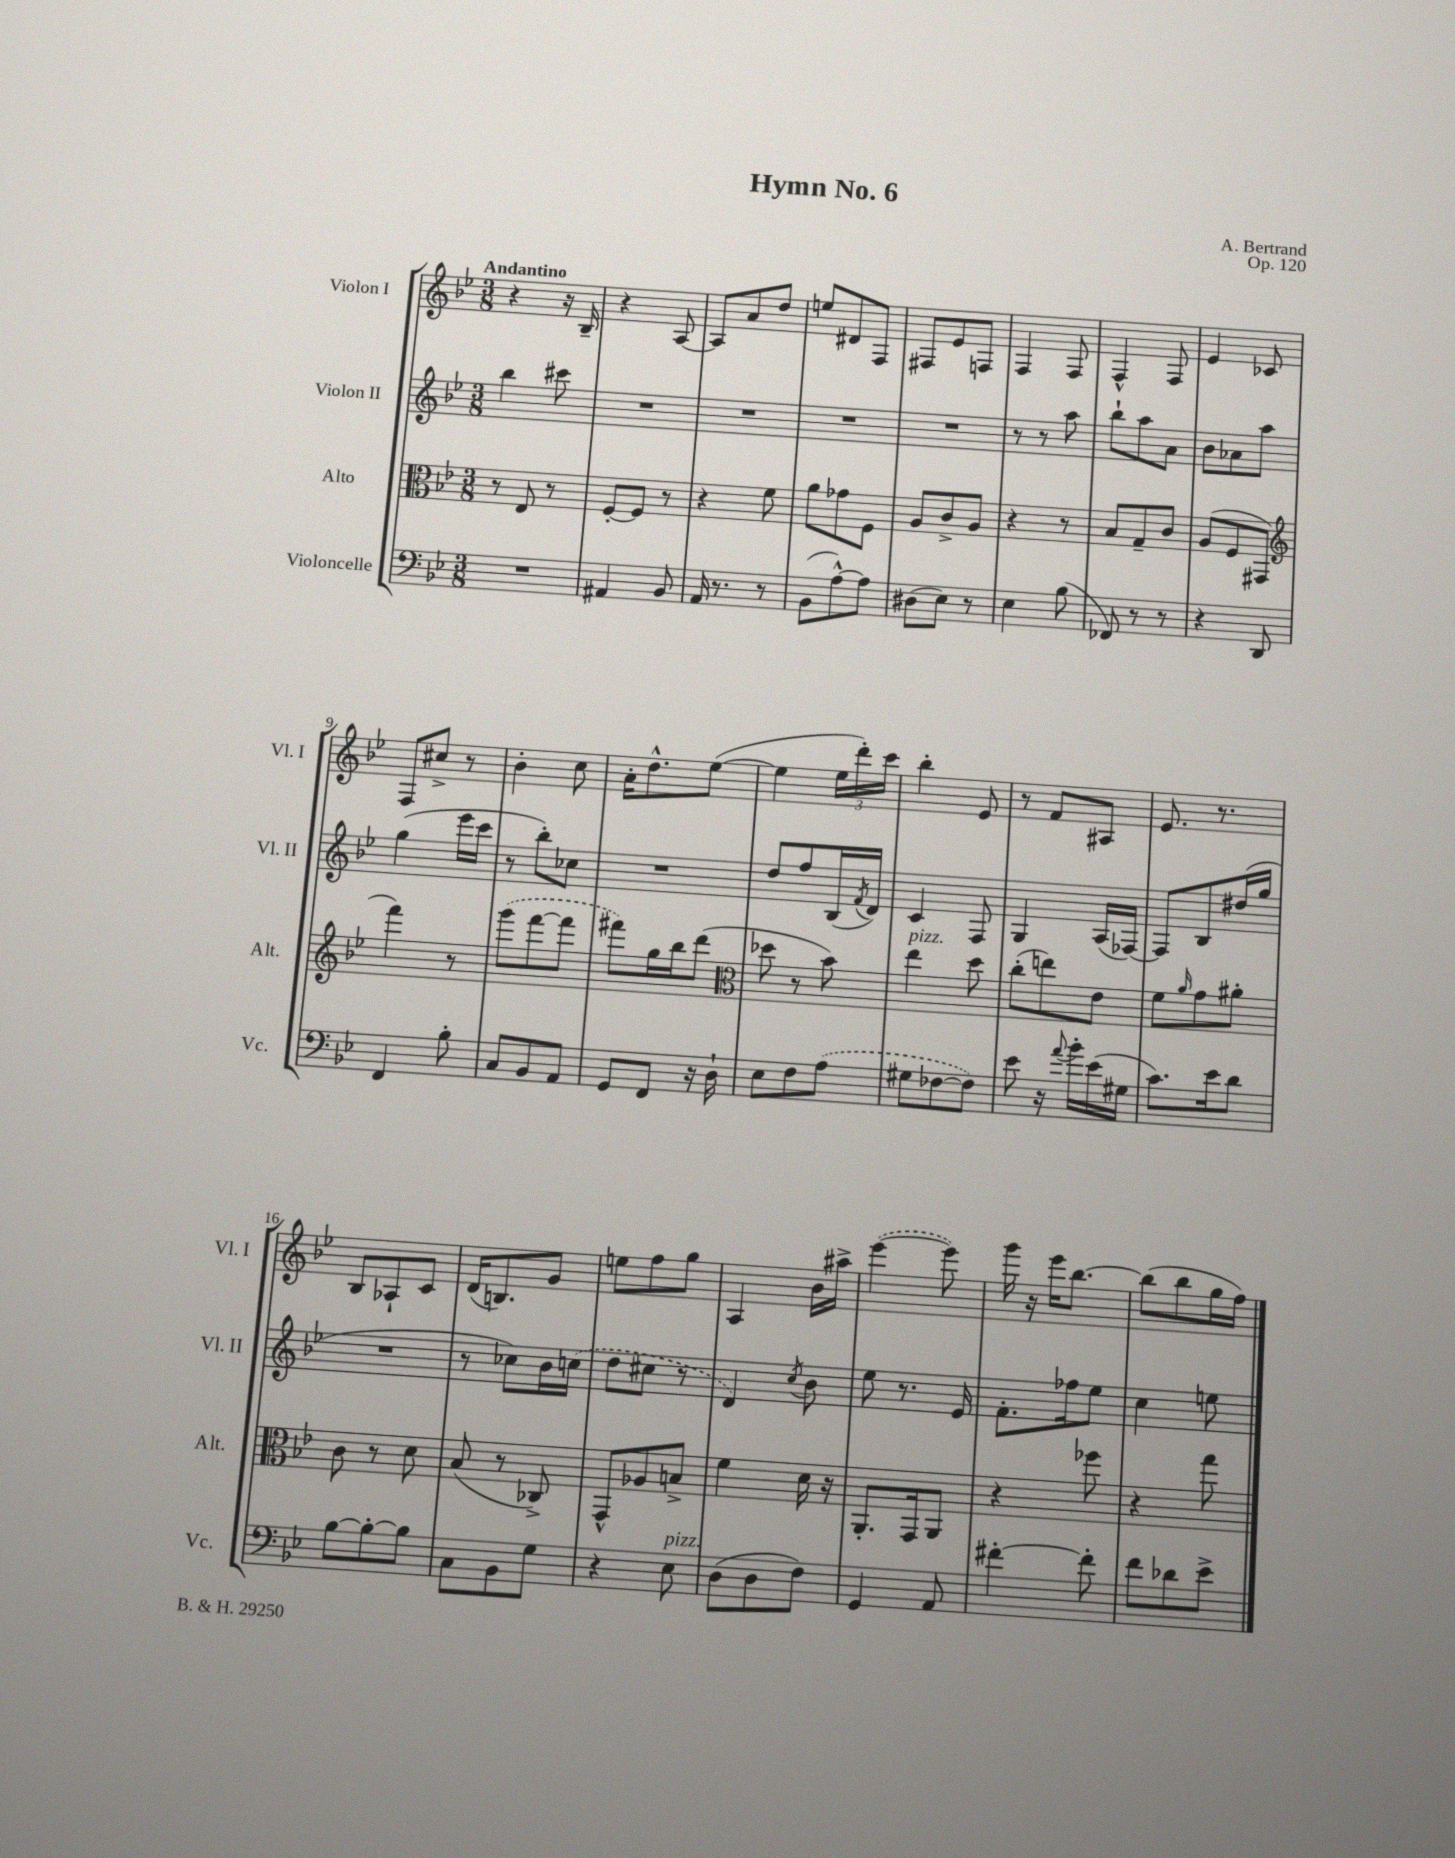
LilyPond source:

\header { title = "Hymn No. 6" composer = "A. Bertrand" opus = "Op. 120" }
<<
\new StaffGroup <<
\new Staff = "s0" \with { instrumentName = "Violon I" shortInstrumentName = "Vl. I" } {
    \clef treble \key bes \major \numericTimeSignature \time 3/8 \tempo "Andantino"
    r4 r16 bes16-- |
    r4 a8~ |
    a8 a'8 d''8 |
    e''8 dis'8 f8 |
    fis8 ees'8 f8 |
    f4 f8 |
    f4-^ f8 |
    ees'4 ces'8 |
    f8 cis''8-> r8 |
    bes'4-. c''8 |
    a'16-. d''8.-^ ees''8~( |
    ees''4 \tuplet 3/2 { ees''16 d'''16-.) c'''16 } |
    bes''4-. ees'8 |
    r8 f'8 ais8 |
    ees'8. r8. |
    bes8 aes8-! c'8 |
    d'16( b8.) g'8 |
    e''8 f''8 g''8 |
    a4 bes'16 ais''16-> |
    \once \slurDashed ees'''4~( ees'''8) |
    g'''16 r16 ees'''16 bes''8.~ |
    bes''8( bes''8 g''16 f''16) \bar "|." |
}
\new Staff = "s1" \with { instrumentName = "Violon II" shortInstrumentName = "Vl. II" } {
    \clef treble \key bes \major \numericTimeSignature \time 3/8
    bes''4 cis'''8 |
    R4. |
    R4. |
    R4. |
    R4. |
    r8 r8 a''8 |
    bes''8-! a''8 a'8 |
    bes'8 aes'8 a''8 |
    g''4( ees'''16 c'''16 |
    r8 bes''8-.) ces''8 |
    R4. |
    d''8 f''8 bes16( \acciaccatura { f'8 } d'16) |
    c'4 f8 |
    g4 a16( fes16~) |
    fes8 bes8 dis''16( g''16 |
    R4. |
    r8 ces''8) bes'16 \once \slurDashed c''16( |
    d''8 cis''8 r8 |
    d'4) \acciaccatura { c''8 } bes'8 |
    ees''8 r8. ees'16 |
    f'8.-. fes''16 ees''8 |
    c''4 e''8 \bar "|." |
}
\new Staff = "s2" \with { instrumentName = "Alto" shortInstrumentName = "Alt." } {
    \clef alto \key bes \major \numericTimeSignature \time 3/8
    r8 ees8 r8 |
    f8~-. f8 r8 |
    r4 f'8 |
    a'8 ges'8 f8 |
    a8 c'8-> a8 |
    r4 r8 |
    bes8 g8-- c'8 |
    a8( f8 gis,8 |
    \clef treble f'''4) r8 |
    \once \slurDashed g'''8( f'''8~ f'''8 |
    fis'''8) g''16 bes''16 d'''8( |
    \clef alto des''8 r8 bes'8) |
    ees''4^\markup { \italic "pizz." } d''8 |
    c''8-.( e''8) ees'8 |
    f'8 \grace { a'16 } g'8 ais'8-. |
    c'8 r8 d'8 |
    bes8( r8 ces8->) |
    g,8-^ aes8 b8-> |
    f'4 d'16 r16 |
    a,8.-. g,16 a,8 |
    r4 fes''8 |
    r4 g''8 \bar "|." |
}
\new Staff = "s3" \with { instrumentName = "Violoncelle" shortInstrumentName = "Vc." } {
    \clef bass \key bes \major \numericTimeSignature \time 3/8
    R4. |
    ais,4 bes,8 |
    a,16 r8. r8 |
    bes,8( a8~-^) a8 |
    dis8( ees8) r8 |
    ees4 bes8( |
    fes,8) r8 r8 |
    r4 d,8 |
    f,4 bes8-. |
    c8 bes,8 a,8 |
    g,8 f,8 r16 d16-! |
    ees8 f8 \once \slurDashed a8( |
    gis8 fes8~ fes8) |
    ees'8 r16 \appoggiatura { a'8 } bes'16-. ees'16( gis16 |
    c'8.) ees'16 d'8 |
    bes8~ bes8~-. bes8 |
    c8 bes,8 g8 |
    r4 ees8^\markup { \italic "pizz." } |
    d8( d8 f8) |
    g,4 a,8 |
    fis'4~-. fis'8-. |
    f'8 des'8 ees'8-> \bar "|." |
}
>>
>>
